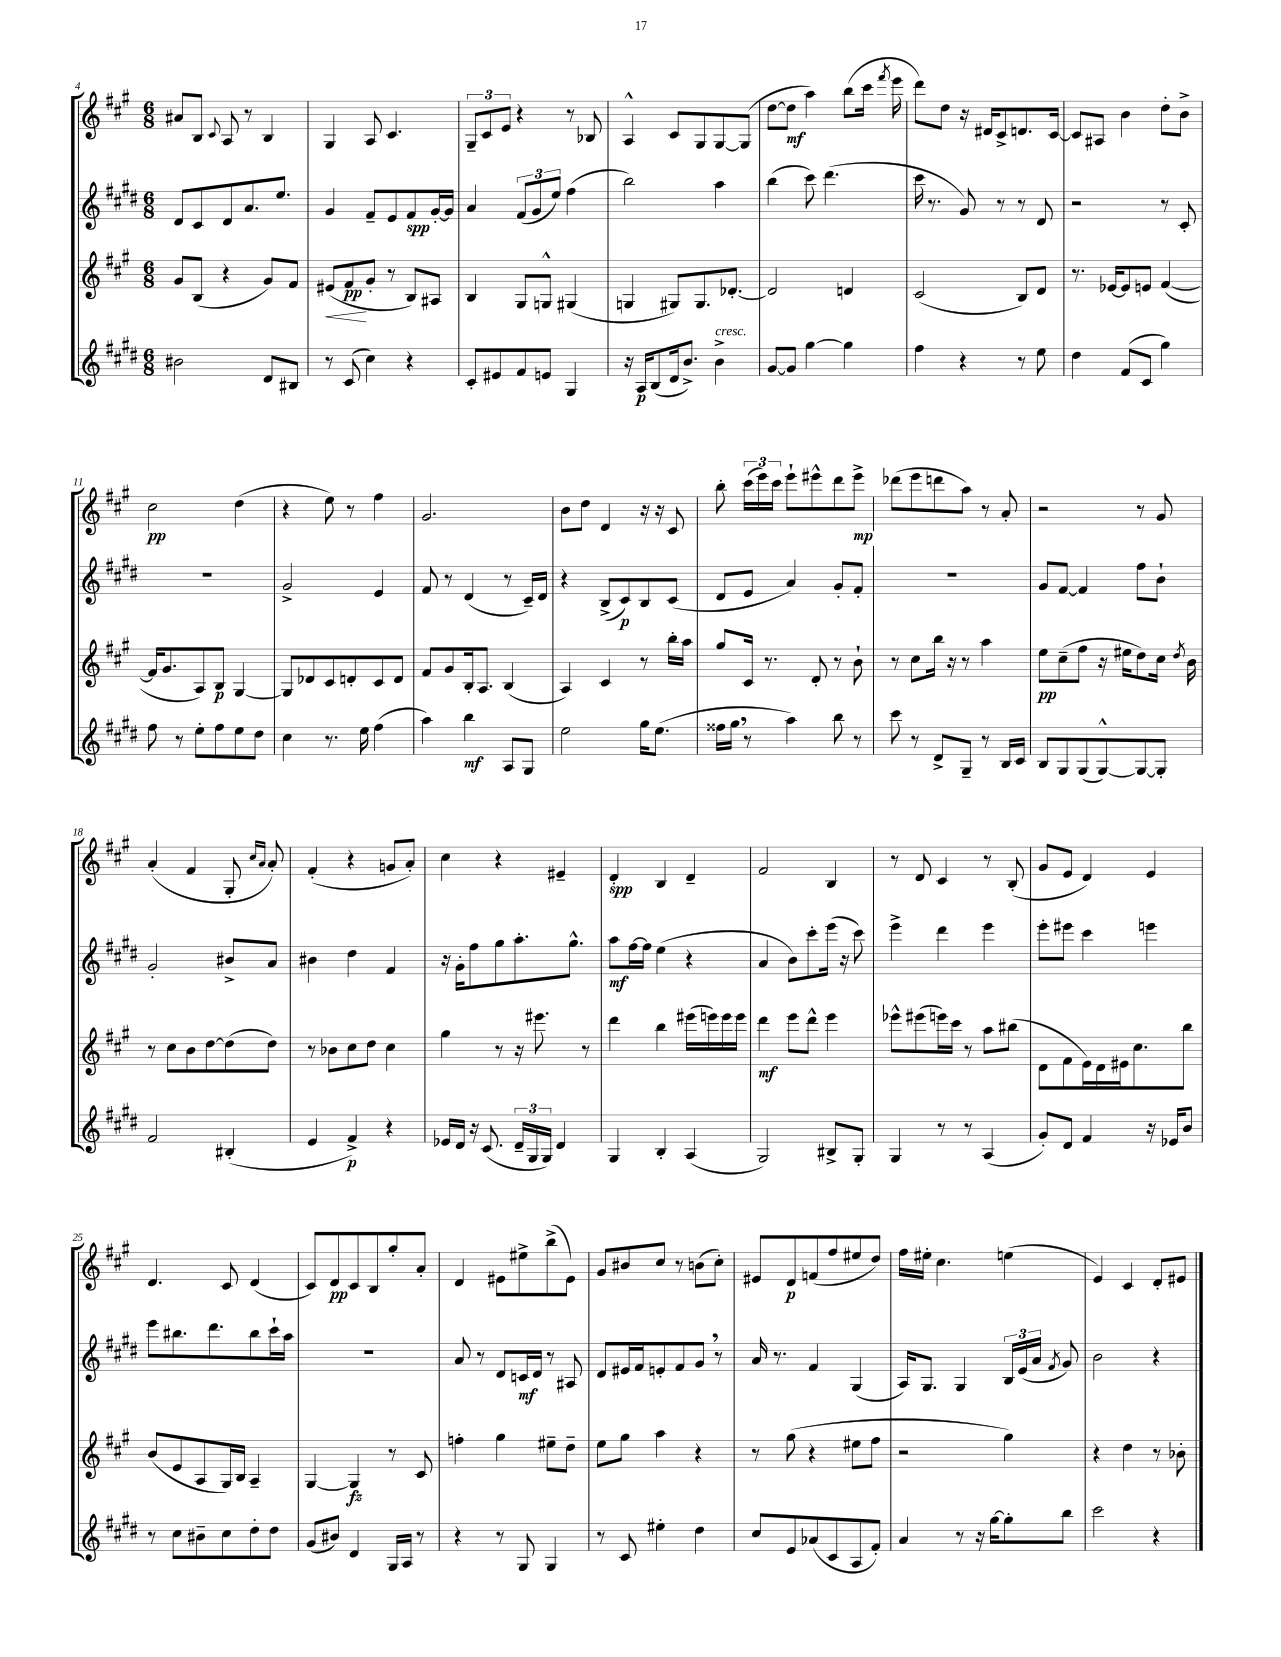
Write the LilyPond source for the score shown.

<<
\new StaffGroup <<
\new Staff = "s0" {
    \clef treble \key a \major \numericTimeSignature \time 6/8
    \autoBeamOff ais'8[ b8] \appoggiatura { cis'8 } a8 r8 b4 |
    gis4 a8 cis'4. |
    \tuplet 3/2 { gis8[-- cis'8 e'8] } r4 r8 bes8 |
    a4-^ cis'8[ gis8 gis8~ gis8]( |
    d''8[~ d''8]\mf a''4) b''8[( cis'''16] \acciaccatura { fis'''8 } e'''16 |
    d'''8[) d''8] r16 dis'16[ cis'8-> d'8. cis'16]~ |
    cis'8[ ais8] b'4 d''8[-. b'8]-> |
    cis''2\pp d''4( |
    r4 e''8) r8 fis''4 |
    gis'2. |
    b'8[ d''8] d'4 r16 r16 cis'8 |
    b''8-. \tuplet 3/2 { cis'''16[( e'''16) cis'''16] } e'''8[-! eis'''8-^ d'''8 eis'''8]->\mp |
    des'''8[( e'''8 d'''8 a''8]) r8 a'8-. |
    r2 r8 gis'8 |
    a'4-.( fis'4 gis8-. \grace { cis''16[ a'16] } a'8-.) |
    fis'4-.( r4 g'8[ a'8]-.) |
    cis''4 r4 eis'4-- |
    d'4-.\spp b4 d'4-- |
    fis'2 b4 |
    r8 d'8 cis'4 r8 b8-.( |
    gis'8[ e'8] d'4) e'4 |
    d'4. cis'8 d'4( |
    cis'8[) d'8\pp cis'8 b8 gis''8-. a'8]-. |
    d'4 eis'8[ eis''8-> b''8->( eis'8]) |
    gis'8[ bis'8 cis''8] r8 b'8[( cis''8]-.) |
    eis'8[ d'8\p f'8( fis''8 eis''8 d''8]) |
    fis''16[ eis''16]-. cis''4. e''4( |
    e'4) cis'4 d'8[-. eis'8] \bar "|." |
}
\new Staff = "s1" {
    \clef treble \key e \major \numericTimeSignature \time 6/8
    \autoBeamOff dis'8[ cis'8 dis'8 a'8. e''8.] |
    gis'4 fis'8[-- e'8 fis'8\spp gis'16~-. gis'16] |
    a'4 \tuplet 3/2 { fis'8[( gis'8 e''8]) } fis''4( |
    b''2) a''4 |
    b''4( cis'''8) dis'''4.( |
    cis'''16 r8. gis'8) r8 r8 dis'8 |
    r2 r8 cis'8-. |
    r2. |
    gis'2-> e'4 |
    fis'8 r8 dis'4( r8 cis'16[--) dis'16] |
    r4 b8[->( cis'8\p) b8 cis'8]( |
    dis'8[ e'8] a'4) gis'8[-. fis'8]-. |
    R2. |
    gis'8[ fis'8]~ fis'4 fis''8[ b'8]-! |
    gis'2-. bis'8[-> a'8] |
    bis'4 dis''4 fis'4 |
    r16 gis'16[-. fis''8 gis''8 a''8.-. gis''8.]-^ |
    a''8[\mf fis''16~ fis''16] e''4( r4 |
    a'4 b'8[) cis'''8-. e'''16]( r16 cis'''8) |
    e'''4-> dis'''4 e'''4 |
    e'''8[-. eis'''8] cis'''4 e'''4 |
    e'''8[ bis''8. dis'''8. bis''8 cis'''16-! a''16] |
    R2. |
    a'8 r8 dis'8[ c'16\mf dis'16] r8 ais8 |
    dis'8[ eis'16 fis'16 e'8-. fis'8 gis'8] \breathe r8 |
    a'16 r8. fis'4 gis4( |
    a16[) gis8.] gis4 \tuplet 3/2 { b16[ e'16( a'16] } \acciaccatura { fis'8 } gis'8) |
    b'2 r4 \bar "|." |
}
\new Staff = "s2" {
    \clef treble \key a \major \numericTimeSignature \time 6/8
    \autoBeamOff gis'8[ b8]( r4 gis'8[) fis'8] |
    eis'8[\<( fis'8\pp\! gis'8]-. r8 b8[) ais8] |
    b4 gis8[ g8]-^ gis4( |
    g4 gis8[) gis8. des'8.]~-. |
    des'2 d'4 |
    cis'2( b8[) d'8] |
    r8. ees'16[~ ees'8 e'8] fis'4~( |
    fis'16[ gis'8. a8) b8]\p gis4~ |
    gis8[ des'8 cis'8 d'8-. cis'8 d'8] |
    fis'8[ gis'8 b16-. a8.] b4( |
    a4) cis'4 r8 b''16[-. a''16] |
    gis''8[ cis'16] r8. d'8-. r8 b'8-! |
    r8 cis''8[ b''16] r16 r8 a''4 |
    e''8[\pp cis''8--( fis''8] r16 eis''16[ d''8) cis''16] \acciaccatura { d''8 } b'16 |
    r8 cis''8[ b'8 d''8~ d''8( d''8]) |
    r8 bes'8[ cis''8 d''8] cis''4 |
    gis''4 r8 r16 eis'''8. r8 |
    d'''4 b''4 eis'''16[( e'''16) e'''16 e'''16] |
    d'''4\mf e'''8[ d'''8]-^ e'''4 |
    ees'''8[-^ eis'''8( e'''16) cis'''16] r8 a''8[ bis''8]( |
    d'8[ fis'8 e'16) d'16 eis'16 cis''8. b''8] |
    b'8[( e'8 a8 gis16) b16] a4-- |
    gis4~ gis4\fz r8 cis'8 |
    f''4-. gis''4 eis''8[-- d''8]-- |
    e''8[ gis''8] a''4 r4 |
    r8 gis''8( r4 eis''8[ fis''8] |
    r2 gis''4) |
    r4 d''4 r8 bes'8-. \bar "|." |
}
\new Staff = "s3" {
    \clef treble \key e \major \numericTimeSignature \time 6/8
    \autoBeamOff bis'2 dis'8[ bis8] |
    r8 cis'8( cis''4) r4 |
    cis'8[-. eis'8 fis'8 e'8] gis4 |
    r16 a16[\p b8( dis'16 b'8.]->) b'4->^\markup { \italic "cresc." } |
    gis'8[~ gis'8] gis''4~ gis''4 |
    fis''4 r4 r8 e''8 |
    dis''4 fis'8[( cis'8] gis''4) |
    fis''8 r8 e''8[-. fis''8 e''8 dis''8] |
    cis''4 r8. e''16 fis''4( |
    a''4) b''4\mf a8[ gis8] |
    e''2 gis''16[ e''8.]( |
    fisis''16[ gis''16] \breathe r8 a''4) b''8 r8 |
    cis'''8 r8 dis'8[-> gis8]-- r8 b16[ cis'16] |
    b8[ gis8 gis8( gis8~-^) gis8~ gis8]-. |
    fis'2 bis4-.( |
    e'4 fis'4->\p) r4 |
    ees'16[ dis'16] r16 cis'8.( \tuplet 3/2 { dis'16[-- gis16 gis16]) } dis'4 |
    gis4 b4-. a4( |
    gis2) bis8[-> gis8]-. |
    gis4 r8 r8 a4( |
    gis'8[-.) dis'8] fis'4 r16 ees'16[ b'8] |
    r8 cis''8[ bis'8-- cis''8 dis''8-. dis''8] |
    gis'8[( bis'8]) dis'4 gis16[ a16] r8 |
    r4 r8 gis8 gis4 |
    r8 cis'8 eis''4-. dis''4 |
    cis''8[ e'8 aes'8( cis'8 a8 fis'8]-.) |
    a'4 r8 r16 gis''16[~ gis''8-. b''8] |
    cis'''2 r4 \bar "|." |
}
>>
>>
\layout { \context { \Score currentBarNumber = #4 } }
